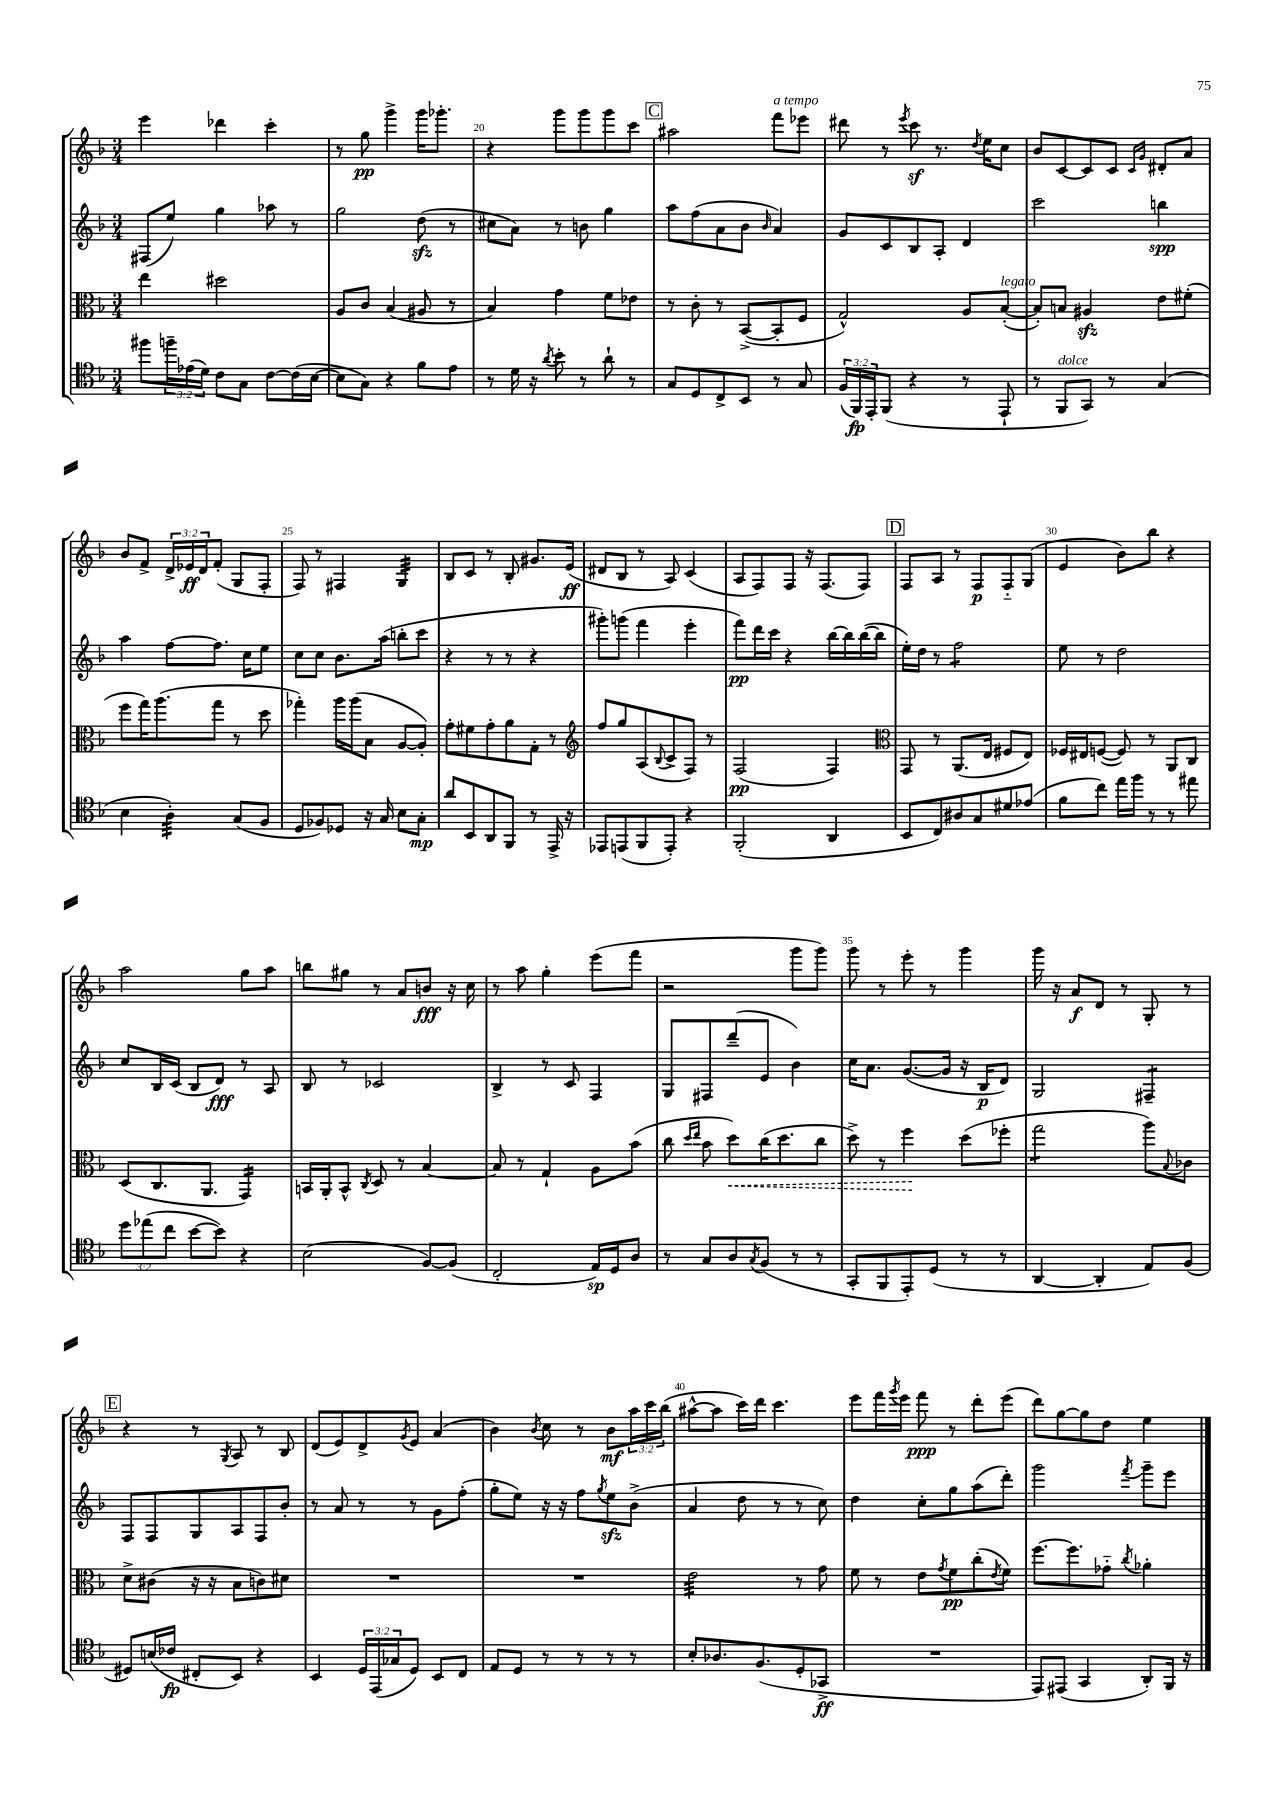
<<
\new StaffGroup <<
\new Staff = "s0" {
    \clef treble \key f \major \numericTimeSignature \time 3/4 \override Staff.TupletNumber.text = #tuplet-number::calc-fraction-text
    e'''4 des'''4 c'''4-. |
    r8 g''8\pp g'''4-> g'''16 ges'''8.-. |
    r4 g'''8 g'''8 g'''8 c'''8 |
    \mark \markup { \box "C" } ais''2 f'''8^\markup { \italic "a tempo" } ees'''8 |
    dis'''8 r8 \acciaccatura { e'''8 } c'''8\sf r8. \acciaccatura { d''8 } e''16 c''8 |
    bes'8 c'8~ c'8 c'8 \grace { c'16 g'16 } dis'8-. a'8 |
    bes'8 f'8-> \tuplet 3/2 { d'16-> ees'16\ff d'16 } f'8-.( g8 f8-. |
    f8) r8 fis4 g4:32 |
    bes8 c'8 r8 bes8-. gis'8. e'16\ff( |
    dis'8 bes8 r8 a8) c'4( |
    a8 f8) f8 r16 f8.( f8) |
    \mark \markup { \box "D" } f8 a8 r8 f8\p f8-_ g8( |
    e'4 bes'8) bes''8 r4 |
    a''2 g''8 a''8 |
    b''8 gis''8 r8 a'8 b'8\fff r16 c''16 |
    r8 a''8 g''4-. e'''8( f'''8 |
    r2 g'''8 g'''8) |
    g'''8 r8 e'''8-. r8 g'''4 |
    g'''16 r16 a'8\f d'8 r8 g8-. r8 |
    \mark \markup { \box "E" } r4 r8 \acciaccatura { g8 } a8 r8 bes8 |
    d'8( e'8) d'8-> \acciaccatura { g'8 } e'8 a'4( |
    bes'4) \acciaccatura { bes'8 } c''8 r8 bes'8\mf \tuplet 3/2 { a''16 c'''16 bes''16( } |
    ais''8~-^ ais''8 c'''16) d'''16 c'''4. |
    e'''8 f'''16 \acciaccatura { g'''8 } e'''16 f'''8\ppp r8 d'''8-. e'''8( |
    d'''8) g''8~ g''8 d''8 e''4 \bar "|." |
}
\new Staff = "s1" {
    \clef treble \key f \major \numericTimeSignature \time 3/4
    fis8( e''8) g''4 aes''8 r8 |
    g''2 d''8\sfz( r8 |
    cis''8 a'8) r8 b'8 g''4 |
    \mark \markup { \box "C" } a''8 f''8( a'8 bes'8 \grace { bes'16 } a'4) |
    g'8 c'8 bes8 a8-. d'4 |
    c'''2 b''4\spp |
    a''4 f''8~ f''8. c''16 e''8 |
    c''8 c''8 bes'8. a''16( b''8-. c'''8 |
    r4 r8 r8 r4 |
    gis'''8-.) g'''8( f'''4 e'''4-. |
    f'''8\pp) d'''16 c'''16 r4 bes''16~ bes''16 bes''16~( bes''16 |
    \mark \markup { \box "D" } e''16-.) d''16 r8 f''2:8 |
    e''8 r8 d''2 |
    c''8 bes16 c'16( bes8 d'8\fff) r8 a8 |
    bes8 r8 ces'2 |
    bes4-> r8 c'8 f4 |
    g8 fis8 d'''8--( e'8 bes'4) |
    c''16 a'8. g'8.~( g'16 r16 bes16\p d'8) |
    g2 fis4:8-- |
    \mark \markup { \box "E" } f8 f8 g8 a8 f8 bes'8-. |
    r8 a'8 r8 r8 g'8 f''8-.( |
    g''8-. e''8) r16 r16 f''8 \acciaccatura { g''8 } e''8\sfz bes'8->( |
    a'4 d''8 r8 r8 c''8) |
    d''4 c''8-. g''8 a''8( d'''8-.) |
    g'''2 \acciaccatura { f'''8 } g'''8-- e'''8 \bar "|." |
}
\new Staff = "s2" {
    \clef alto \key f \major \numericTimeSignature \time 3/4
    e''4 dis''2 |
    a8 c'8 bes4( ais8 r8 |
    bes4) g'4 f'8 ees'8 |
    \mark \markup { \box "C" } r8 c'8-. r8 bes,8~->( bes,8-. f8 |
    g2-^) a8 bes8~-.^\markup { \italic "legato" }( |
    bes8-.) b8 ais4\sfz e'8 fis'8-.( |
    f''8 g''16) a''8.( g''8 r8 d''8 |
    ges''4-.) a''16 a''16( bes8 a8~ a8-.) |
    g'8-. fis'8 g'8-. a'8 g8-. r8 |
    \clef treble f''8 g''8 a8( \appoggiatura { bes8 } c'8-> f8) r8 |
    f2\pp( f4) |
    \mark \markup { \box "D" } \clef alto g,8 r8 a,8.( e16 fis8 e8) |
    fes16 eis16 f8~( f8) r8 a,8 c8 |
    d8( c8. a,8. g,4:16) |
    b,16 a,16-. b,8-^ \acciaccatura { c8 } d8 r8 bes4~ |
    bes8 r8 g4-! a8 bes'8( |
    c''8 \grace { d''16 e''16 } bes'8 \once \override Hairpin.style = #'dashed-line d''8\<) c''16( d''8. c''8 |
    d''8->) r8 f''4\! d''8( fes''8-. |
    g''2:8 a''8) \appoggiatura { bes8 } ces'8 |
    \mark \markup { \box "E" } d'8-> cis'8( r16 r16 bes8 c'8) dis'8 |
    R2. |
    R2. |
    e'2:32 r8 g'8 |
    f'8 r8 e'8 \acciaccatura { g'8 } f'8\pp c''8-.( \acciaccatura { e'8 } f'8) |
    f''8.~ f''8. ges'8-_ \acciaccatura { c''8 } aes'4-. \bar "|." |
}
\new Staff = "s3" {
    \clef tenor \key f \major \numericTimeSignature \time 3/4 \override Staff.TupletNumber.text = #tuplet-number::calc-fraction-text
    fis''8 \tuplet 3/2 { f''16-- ees'16( d'16) } c'8 g8 c'8~ c'16( bes16~ |
    bes8 g8) r4 f'8 e'8 |
    r8 d'16 r16 \acciaccatura { a'8 } bes'8-. r8 a'8-! r8 |
    \mark \markup { \box "C" } g8 d8 c8-> bes,8 r8 g8 |
    \tuplet 3/2 { f16( f,16\fp) e,16-. } f,8( r4 r8 e,8-! |
    r8 f,8^\markup { \italic "dolce" } g,8) r8 g4( |
    bes4 a4:32-.) g8( f8 |
    d8 fes8) des8 r16 g16 bes8 g8-.\mp |
    a'8 bes,8 a,8 f,8 r8 e,16-> r16 |
    ees,8 e,8( f,8 e,8-.) r4 |
    f,2-.( a,4 |
    \mark \markup { \box "D" } bes,8 c8) ais8 g8 dis'8 ees'8( |
    f'8 c''8) e''16 f''16 r8 r8 eis''8 |
    \tuplet 3/2 { d''8 ees''8( c''8 } bes'8~ bes'8) r4 |
    bes2( f8~) f8( |
    c2-. e16\sp) d16 a8 |
    r8 g8 a8 \acciaccatura { g8 } f8( r8 r8 |
    g,8-. f,8 e,8-.) d8( r8 r8 |
    a,4~ a,4-. e8) f8( |
    \mark \markup { \box "E" } dis8) b16( ces'16\fp cis8-. bes,8) r4 |
    bes,4 \tuplet 3/2 { d16 e,16( ges16 } d8) bes,8 c8 |
    e8 d8 r8 r8 r8 r8 |
    bes8-. aes8. f8.( d8-. ges,8->\ff |
    R2. |
    e,8) eis,8( g,4 a,8-.) f,16 r16 \bar "|." |
}
>>
>>
\layout { \context { \Score currentBarNumber = #18 \override BarNumber.break-visibility = ##(#f #t #t) barNumberVisibility = #(every-nth-bar-number-visible 5) } }
